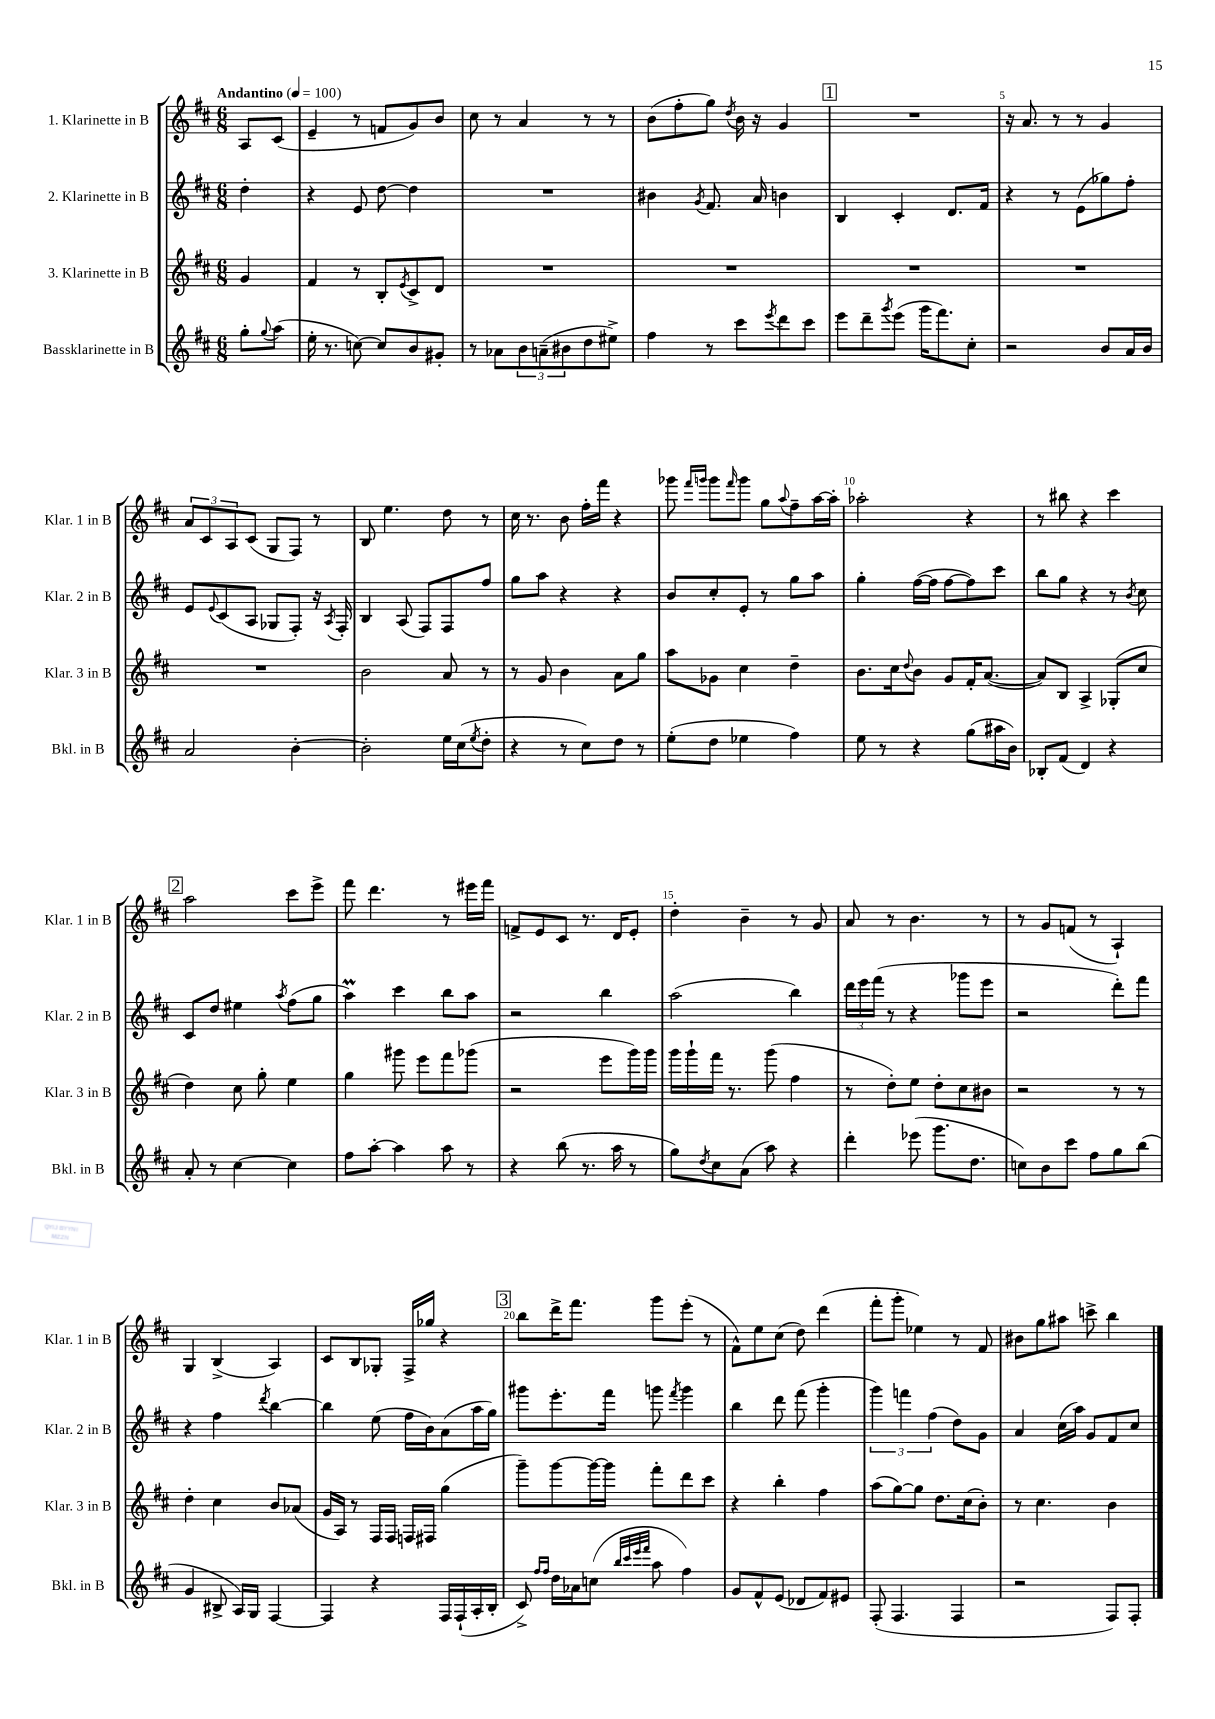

**kern	**kern	**kern	**kern
*staff4	*staff3	*staff2	*staff1
*clefG2	*clefG2	*clefG2	*clefG2
*k[f#c#]	*k[f#c#]	*k[f#c#]	*k[f#c#]
*M6/8	*M6/8	*M6/8	*M6/8
*MM100	*MM100	*MM100	*MM100
8gg'	4g	4dd'	8A
8qqgg	.	.	.
(8aa	.	.	(8c#
=	=	=	=
16ee'	4f#	4r	4e~
8.r	.	.	.
[8cc)	8r	8e	8r
8cc]	8B'	[8dd	8f
.	8qe	.	.
8b	8c#^	4dd]	8g)
8g#'	8d	.	8b
=	=	=	=
8r	2.r	2.r	8cc#
8a-	.	.	8r
12b	.	.	4a
(12a~	.	.	.
12b#	.	.	.
8dd	.	.	8r
8ee#^)	.	.	8r
=	=	=	=
4ff#	2.r	4b#	(8b
.	.	.	8ff#'
.	.	8qg	.
8r	.	8.f#	8gg)
.	.	.	8qdd
8ccc#	.	.	16b
.	.	16a	16r
8qeee	.	.	.
8ddd	.	4b	4g
8ccc#	.	.	.
=	=	=	=
8eee	2.r	4B	2.r
8ddd~	.	.	.
8qggg	.	.	.
(8eee	.	4c#'	.
16ggg	.	.	.
8.fff#)	.	.	.
.	.	8.d	.
8cc#'	.	.	.
.	.	16f#	.
=	=	=	=
2r	2.r	4r	16r
.	.	.	8.a
.	.	8r	8r
.	.	(8e	8r
8b	.	8gg-)	4g
16a	.	8ff#'	.
16b	.	.	.
=	=	=	=
2a	2.r	8e	12a
.	.	.	12c#
.	.	8qqe	.
.	.	(8c#	.
.	.	.	12A
.	.	8A	(8c#
.	.	8G-	8G
[4b'	.	8F#')	8F#)
.	.	16r	8r
.	.	8qA	.
.	.	16F#'	.
=	=	=	=
2b']	2b	4B	8B
.	.	.	4.ee
.	.	(8A	.
.	.	8F#)	.
16ee	8a	8F#	8dd
(16cc#	.	.	.
8qee	.	.	.
8dd'	8r	8ff#	8r
=	=	=	=
4r	8r	8gg	16cc#
.	.	.	8.r
.	8g	8aa	.
8r	4b	4r	8b
8cc#)	.	.	16ff#'
.	.	.	16fff#
8dd	8a	4r	4r
8r	8gg	.	.
=	=	=	=
(8ee'	8aa	8b	8ggg-
.	.	.	16qqfff#
.	.	.	16qqggg
8dd	8g-	8cc#'	8ggg
.	.	.	16qqfff#
4ee-	4cc#	8e'	8ggg
.	.	8r	8gg
.	.	.	8qqaa
4ff#)	4dd~	8gg	8ff#~
.	.	8aa	[16aa
.	.	.	16aa']
=	=	=	=
8ee	8.b	4gg'	2aa-'
8r	.	.	.
.	16cc#	.	.
.	8qqdd	.	.
4r	8b	([16ff#	.
.	.	16ff#]	.
.	8g	[8ff#	.
(8gg	16f#'	8ff#])	4r
.	([8.a	.	.
16aa#	.	8ccc#	.
16b)	.	.	.
=	=	=	=
8B-'	8a])	8bb	8r
(8f#	8B	8gg	8bb#
4d)	4A^	4r	4r
4r	(8G-'	8r	4ccc#
.	.	8qb	.
.	8cc#	8cc#	.
=	=	=	=
8a'	4dd)	8c#	2aa
8r	.	8dd	.
[4cc#	8cc#	4ee#	.
.	8gg'	.	.
.	.	8qaa	.
4cc#]	4ee	(8ff#	8ccc#
.	.	8gg	8eee^
=	=	=	=
8ff#	4gg	4aa)	8fff#
[8aa'	.	.	4.ddd
4aa]	8ggg#	4ccc#	.
.	8eee	.	.
8aa	8fff#	8bb	8r
8r	(8ggg-	8aa	16eee#
.	.	.	16fff#
=	=	=	=
4r	2r	2r	8f^
.	.	.	8e
(8bb	.	.	8c#
8.r	.	.	8.r
.	8eee	4bb	.
16aa	.	.	16d
8r	16ggg)	.	8e'
.	16ggg	.	.
=	=	=	=
8gg)	16ggg	(2aa	4dd'
.	16ggg`	.	.
8qdd	.	.	.
8cc#	16fff#	.	.
.	8.r	.	.
(8a	.	.	4b~
8aa)	(8ggg	.	.
4r	4ff#	4bb)	8r
.	.	.	8g
=	=	=	=
4ddd'	8r	24ddd	8a
.	.	24eee	.
.	.	(24fff#	.
.	8dd')	8r	8r
(8eee-	8ee	4r	4.b
8.ggg	8dd'	.	.
.	8cc#	8ggg-	.
8.dd	.	.	.
.	8b#	8eee	8r
=	=	=	=
8cc)	2r	2r	8r
8b	.	.	8g
8ccc#	.	.	(8f
8ff#	.	.	8r
8gg	8r	8ddd')	4A`)
(8bb	8r	8fff#	.
=	=	=	=
4g	4dd'	4r	4G
8B#^	4cc#	4ff#	(4B^
16A)	.	.	.
16G	.	.	.
.	.	8qddd	.
[4F#	8b	[4bb	4A)
.	(8a-	.	.
=	=	=	=
4F#]	16g	4bb]	8c#
.	16A)	.	.
.	8r	.	8B
4r	16F#	(8ee	8G-'
.	16F#	.	.
.	16F	16ff#	16F#^
.	16F#	16b)	16gg-
16F#	(4gg	(8a	4r
(16F#`	.	.	.
16A'	.	16aa	.
16B'	.	16gg)	.
=	=	=	=
8c#^)	8ggg~)	8ggg#	8bb
16qqff#	.	.	.
16qqff#	.	.	.
16dd	[8ggg	8.eee'	16ddd^
16a-	.	.	8.fff#
(8cc	16ggg_	.	.
.	16ggg]	16fff#	.
32qqbb	.	.	.
32qqccc#	.	.	.
32qqeee	.	.	.
32qqfff#	.	.	.
8aa	8fff#'	8ggg	8ggg
.	.	8qfff#	.
4ff#)	8ddd	4ggg	(8eee'
.	8ccc#	.	8r
=	=	=	=
8g	4r	4bb	8f#^^)
8f#^^	.	.	8ee
(8e	4bb'	8ddd	(8cc#
8d-	.	(8fff#	8dd)
8f#)	4ff#	4ggg'	(4ddd
8e#	.	.	.
=	=	=	=
(8F#'	(8aa	6ggg)	8fff#'
4.F#	[8gg)	.	8ggg'
.	.	6fff	.
.	8gg]	.	4ee-)
.	.	(6ff#	.
.	8.dd	.	.
4F#	.	8dd)	8r
.	(16cc#	.	.
.	8b')	8g	8f#
=	=	=	=
2r	8r	4a	8b#
.	4.cc#	.	8gg
.	.	(16cc#	8aa#
.	.	16aa)	.
.	.	8g	8ccc^
8F#)	4b	8f#	4bb
8F#'	.	8cc#	.
==	==	==	==
*-	*-	*-	*-
